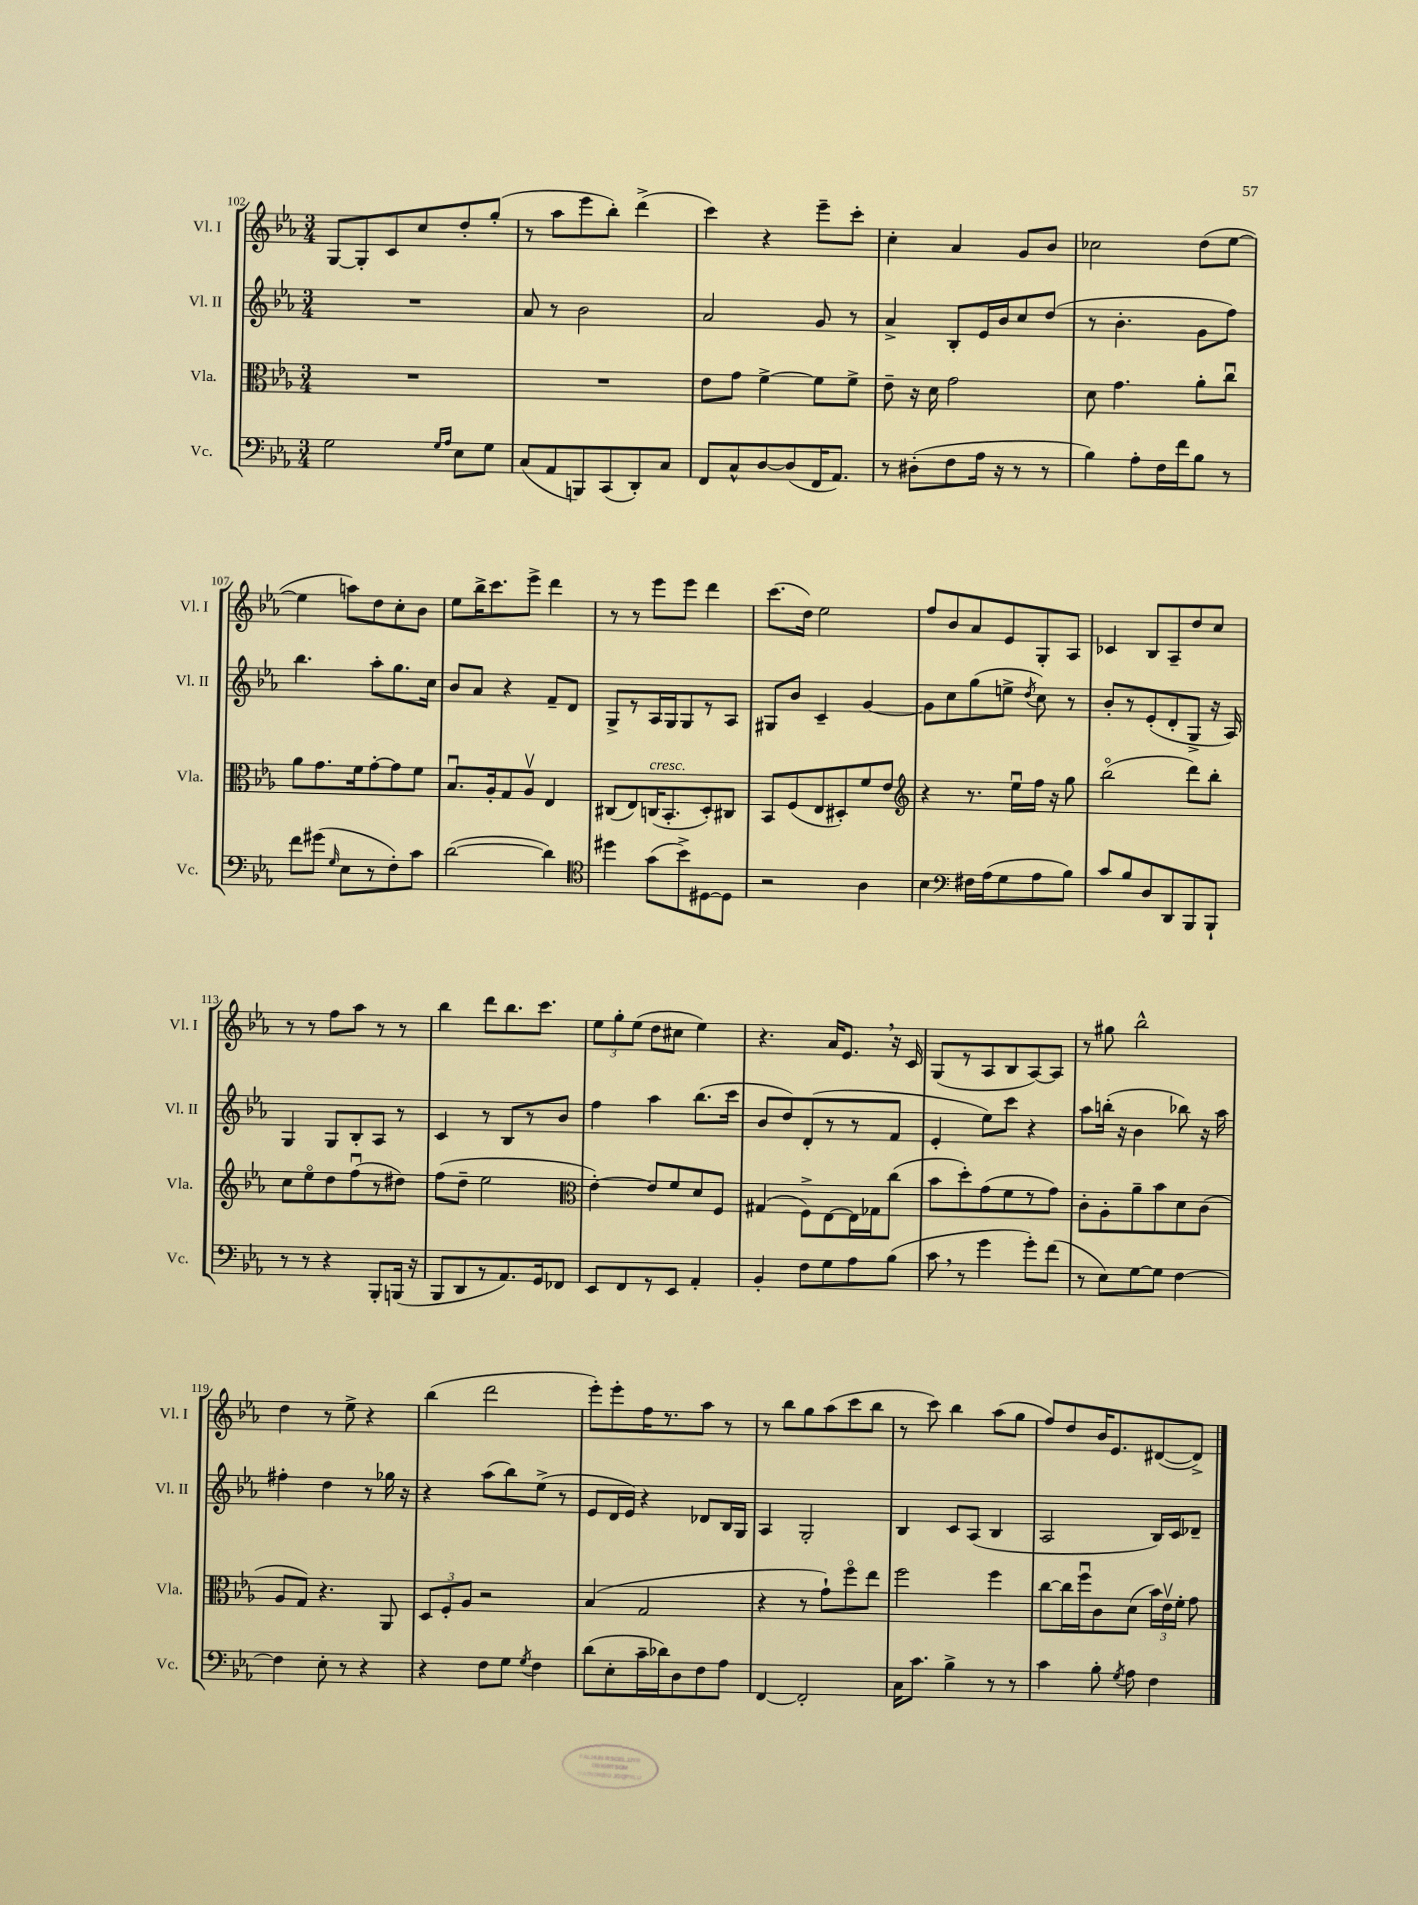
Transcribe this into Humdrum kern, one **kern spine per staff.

**kern	**kern	**kern	**kern
*part4	*part3	*part2	*part1
*staff4	*staff3	*staff2	*staff1
*I"Vc.	*I"Vla.	*I"Vl. II	*I"Vl. I
*I'Vc.	*I'Vla.	*I'Vl. II	*I'Vl. I
*clefF4	*clefC3	*clefG2	*clefG2
*k[b-e-a-]	*k[b-e-a-]	*k[b-e-a-]	*k[b-e-a-]
*M3/4	*M3/4	*M3/4	*M3/4
=102	=102	=102	=102
2G\	2.r	2.r	[8G/L
.	.	.	8G'/]
.	.	.	8c/
.	.	.	8cc/
16qqG/LL	.	.	.
16qqA-/JJ	.	.	.
8E-\L	.	.	8dd'/
8G\J	.	.	(8gg'/J
=103	=103	=103	=103
(8C/L	2.r	8a-/	8r
8AA-/	.	8r	8aa-\L
8BBBn/)	.	2b-\	8eee-\
(8CC/	.	.	8bb-'\J)
8DD'/)	.	.	(4ddd^\
8C/J	.	.	.
=104	=104	=104	=104
8FF/L	8e-\L	2a-/	4ccc\)
8C^^/	8g\J	.	.
[8D/	[4f^\	.	4r
(8D/]	.	.	.
16FF/K	8f\L]	8g/	8eee-~\L
8.AA-/J)	.	.	.
.	8f^\J	8r	8ccc'\J
=105	=105	=105	=105
8r	8e-~\	4a-^/	4cc'\
(8D#X'\L	16r	.	.
.	16d\	.	.
8F\	2g\	8B-'/L	4a-/
16A-\Jk	.	16e-/L	.
16r	.	16b-/J	.
8r	.	8cc/	8g/L
8r	.	(8dd/J	8b-/J
=106	=106	=106	=106
4B-\)	8d\	8r	2cc-X\
.	4.g\	4.b-'\	.
8A-'\L	.	.	.
16F\L	.	.	.
16f\J	.	.	.
8B-\J	8a-'\L	8g\L	(8dd\L
8r	8ccu\J	8ff\J)	[8ee-\J
!!LO:LB:g=z
=107	=107	=107	=107
8f\L	8a-\L	4.bb-\	4ee-\]
(8g#X\J	8.g\	.	.
16qqG/	.	.	.
8E-\L	.	.	8aan\L)
.	16f\k	.	.
8r	[8g'\	8aa-'\L	8dd\
8F'\)	8g\]	8.gg\	8cc'\
8c\J	8f\J	.	8b-\J
.	.	16cc\Jk	.
=108	=108	=108	=108
([2d\	8.B-u/L	8b-/L	8ee-\L
.	.	8a-/J	16bb-^\K
.	16A-'/k	.	8.ccc\
.	8G/	4r	.
.	8A-v/J	.	8eee-^\J
4d\])	4E-/	8f~/L	4ddd\
.	.	8d/J	.
=109	=109	=109	=109
*clefC4	*	*	*
4dd#X\	(8C#X/L	8G^/L	8r
.	8E-/)	8r	8r
!	!LO:TX:a:i:t=cresc.	!	!
(8g\L	(16Cn/K	16A-/L	8eee-\L
.	8.BB-'/	16G/J	.
8b-^\)	.	8G/	8eee-\J
[8D#X\	8D'/)	8r	4ddd\
8D#\J]	8C#X/J	8A-/J	.
=110	=110	=110	=110
2r	8BB-/L	8G#X/L	(8.ccc\L
.	(8F/	8b-/J	.
.	.	.	16dd\Jk)
.	8E-/	4c~/	2ee-\
.	8D#X'/)	.	.
4A-\	8f/	[4g/	.
.	8e-/J	.	.
=111	=111	=111	=111
*	*clefG2	*	*
4B-\	4r	8g\L]	8ff/L
.	.	8cc\	8b-/
*clefF4	*	*	*
16F#X\LL	8.r	(8gg\	8a-/
(16A-\J	.	.	.
8G\	.	8een^\J	8e-/
.	16ee-u\LL	.	.
.	.	8qdd/	.
8A-\	16ff\JJ	8cc\)	8G'/
.	16r	.	.
8B-\J)	8gg\	8r	8A-/J
=112	=112	=112	=112
8c/L	(2bb-\	8b-'/L	4c-X/
8B-/	.	8r	.
8D/	.	(8e-'/	8B-/L
8DD/	.	8d'/	8A-~/
8BBB-/	8ddd\L)	8G^/J	8dd/
8BBB-`/J	8bb-'\J	16r	8cc/J
.	.	16A-/)	.
!!LO:LB:g=z
=113	=113	=113	=113
8r	8cc\L	4G/	8r
8r	8ee-\	.	8r
4r	8dd\	8G/L	8ff\L
.	(8ffu\	8B-'/	8aa-\J
8BBB-'/L	8r	8A-/J	8r
(16BBBn/Jk	8dd#X\J)	8r	8r
16r	.	.	.
=114	=114	=114	=114
8BBB-/L	(8ff\L	4c/	4bb-\
8DD/	8dd~\J	.	.
8r	2ee-\	8r	8ddd\L
8.AA-/)	.	8B-/L	8.bb-\
.	.	8r	.
16GG/k	.	.	8.ccc\J
8FF-X/J	.	8b-/J	.
=115	=115	=115	=115
*	*clefC3	*	*
8EE-/L	[4e-'\)	4ff\	12ee-\L
.	.	.	12gg'\
8FF/	.	.	.
.	.	.	(12ee-\J
8r	8e-/L]	4aa-\	8dd\L
8EE-/J	8f/	.	8cc#X\J
4AA-'/	8d/	(8.bb-\L	4ee-\)
.	8F/J	.	.
.	.	16ccc\Jk	.
=116	=116	=116	=116
4BB-'/	(4G#X/	8b-/L	4.r
.	.	8dd/)	.
8F\L	8F^\L)	(8d'/	.
8G\	[8E-\	8r	16a-/KL
.	.	.	8.e-,/J
8A-\	16E-\L]	8r	.
.	16G-X\J	.	.
(8B-\J	(8cc\J	8f/J	16r
.	.	.	16c/
=117	=117	=117	=117
8c,\	8b-\L	4e-'/	(8G/L
8r	8dd'\)	.	8r
4g\	(8g\	8ee-\L)	8A-/
.	8f\	8ccc\J	8B-/
8g'\L)	8r	4r	[8A-/)
(8f\J	8g\J)	.	8A-/J]
=118	=118	=118	=118
8r	8c'\L	8aa-\L	8r
8E-\L)	8A-'\	(16bbn'\Jk	8gg#X\
.	.	16r	.
[8G\	8a-~\	4b-\	2bb-^^\
8G\J]	8b-\	.	.
[4F\	8d\	8bb-X\)	.
.	(8c\J	16r	.
.	.	16aa-\	.
!!LO:LB:g=z
=119	=119	=119	=119
4F\]	8A-/L	4ff#X'\	4dd\
.	8G/J)	.	.
8E-'\	4.r	4dd\	8r
8r	.	.	8ee-^\
4r	.	8r	4r
.	8AA-/	16gg-X\	.
.	.	16r	.
=120	=120	=120	=120
4r	12D/L	4r	(4bb-\
.	12F'/	.	.
.	12A-/J	.	.
8F\L	2r	(8aa-\L	2ddd\
8G\J	.	8bb-\)	.
8qG/	.	.	.
4F\	.	(8ee-^\J	.
.	.	8r	.
=121	=121	=121	=121
(8d\L	(4B-/	8e-/L	8eee-'\L)
8E-'\	.	16d/L	8eee-'\
.	.	16e-/JJ)	.
16c~\L	2G/	4r	16ff\K
16d-X\J)	.	.	8.r
8D\	.	.	.
8F\	.	8d-X/L	8aa-\J
8A-\J	.	16B-/L	8r
.	.	16G/JJ	.
=122	=122	=122	=122
[4FF/	4r	4A-/	8r
.	.	.	8bb-\L
2FF'/]	8r	2G'/	8gg\
.	8g`\L)	.	(8aa-\
.	8ff\	.	8ccc\
.	8ee-\J	.	8bb-\J
=123	=123	=123	=123
16C\KL	2ff\	4B-/	8r
8.c\J	.	.	.
.	.	.	8ccc\)
4B-^\	.	8c/L	4bb-\
.	.	(8A-/J	.
8r	4ff\	4B-/	(8aa-\L
8r	.	.	8gg\J
=124	=124	=124	=124
4c\	[8cc\L	2A-/	8ff/L)
.	16cc\L]	.	8dd/
.	16ffu\J	.	.
8B-'\	8c\	.	16b-/K
.	.	.	8.e-/
8qG/	.	.	.
8A-\	(8d\J	.	.
4F\	24b-\LL)	16B-/LL)	([8d#X/
.	24e-v\	.	.
.	.	16c/J	.
.	24f'\JJ	.	.
.	8g\	8d-X~/J	8d#^/J])
==	==	==	==
*-	*-	*-	*-
